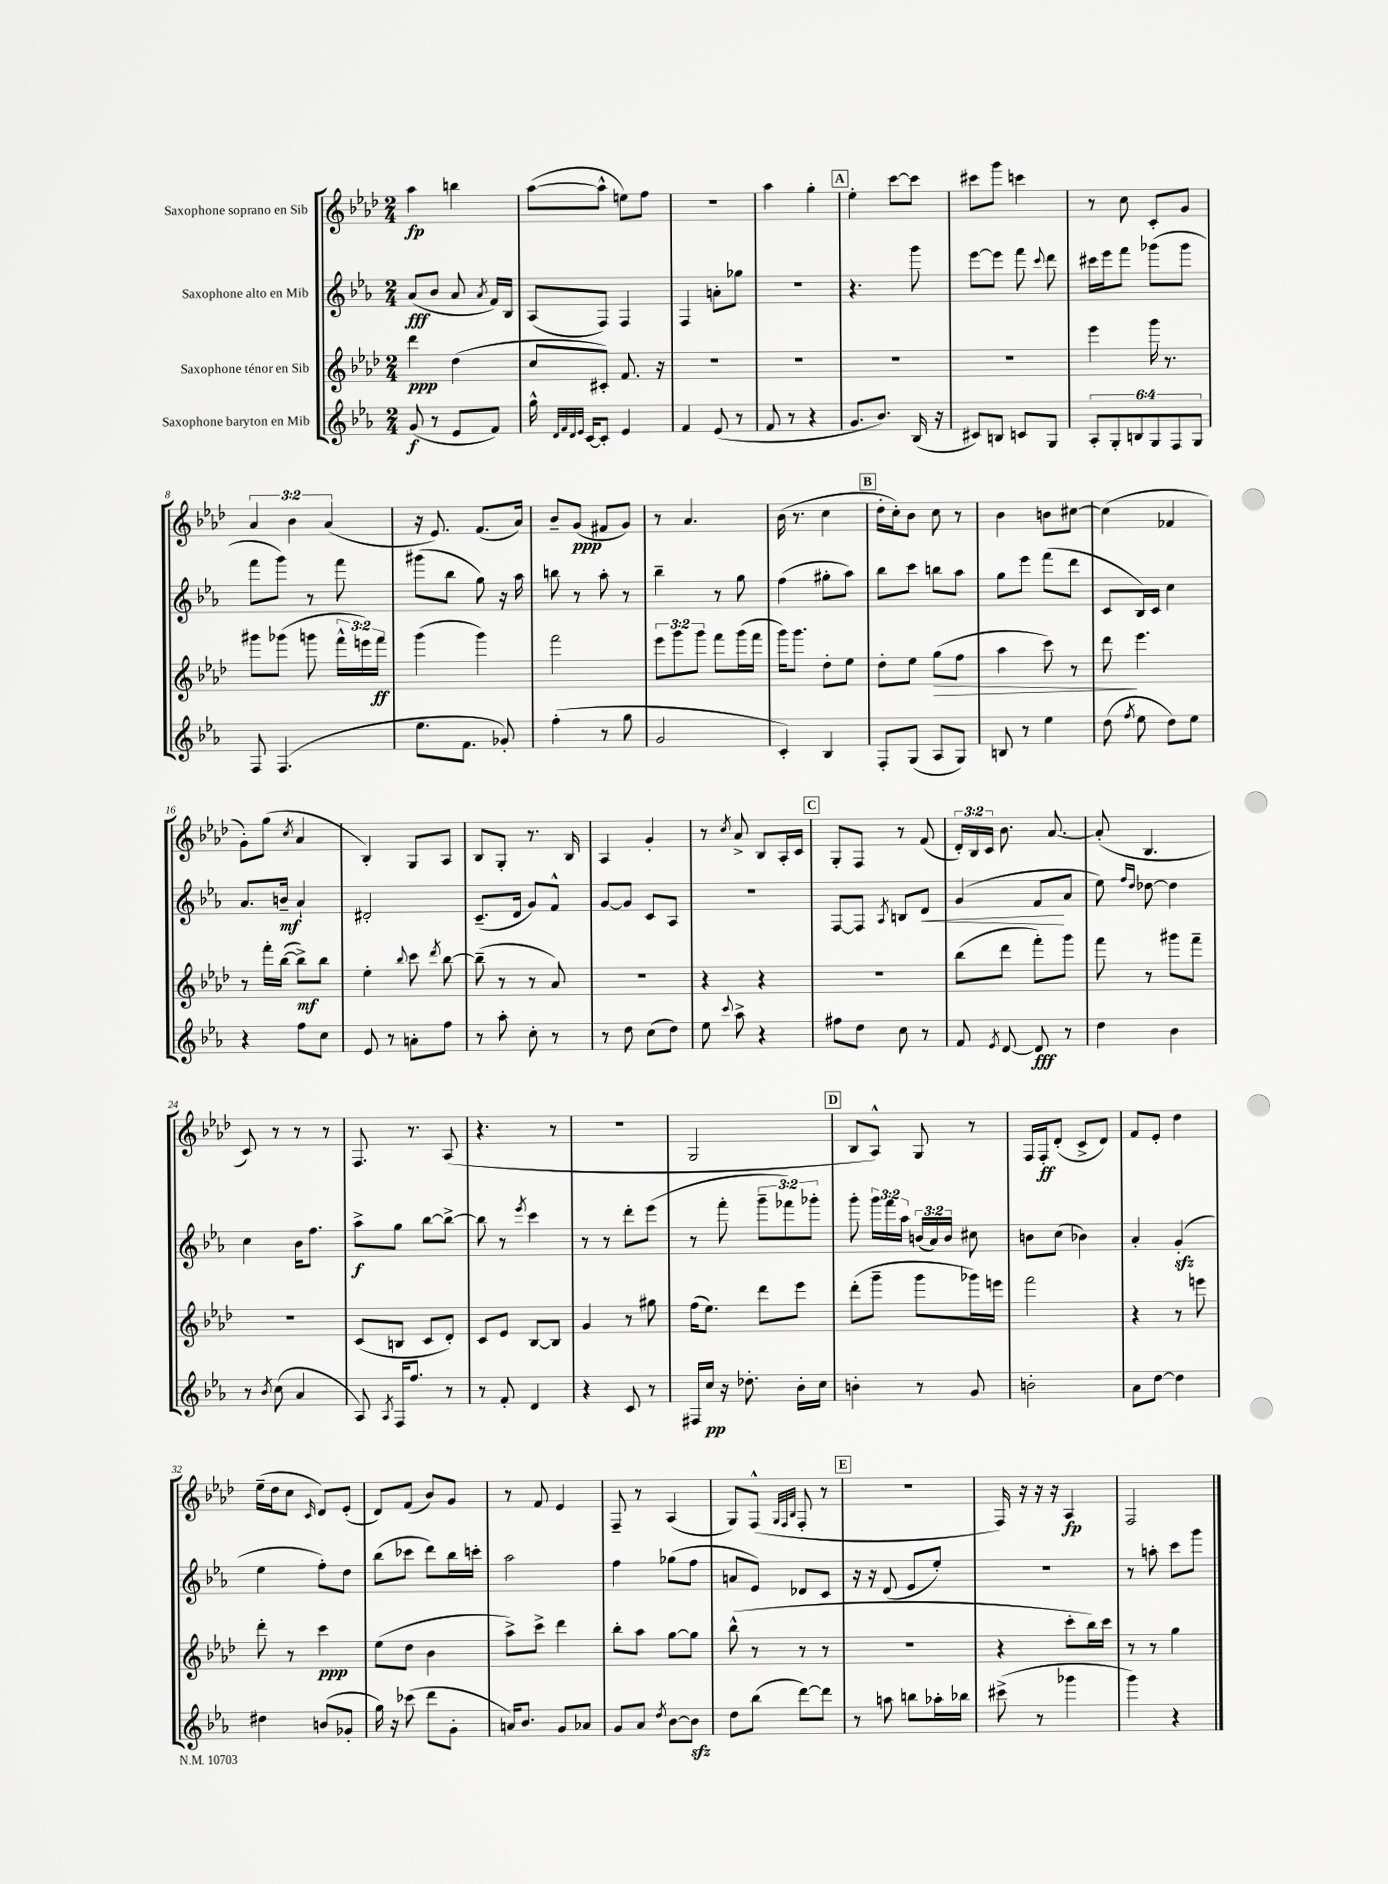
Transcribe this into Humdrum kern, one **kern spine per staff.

**kern	**dynam	**kern	**dynam	**kern	**dynam	**kern	**dynam
*part4	*part4	*part3	*part3	*part2	*part2	*part1	*part1
*staff4	*staff4	*staff3	*staff3	*staff2	*staff2	*staff1	*staff1
*I"Saxophone baryton en Mib	*	*I"Saxophone ténor en Sib	*	*I"Saxophone alto en Mib	*	*I"Saxophone soprano en Sib	*
*clefG2	*	*clefG2	*	*clefG2	*	*clefG2	*
*k[b-e-a-]	*	*k[b-e-a-d-]	*	*k[b-e-a-]	*	*k[b-e-a-d-]	*
*M2/4	*	*M2/4	*	*M2/4	*	*M2/4	*
=1	=1	=1	=1	=1	=1	=1	=1
(8g/	f	4ddd-\	ppp	(8a-/L	fff	4aa-\	fp
8r	.	.	.	8b-/J	.	.	.
8e-/L	.	(4dd-\	.	8a-/	.	4bbn\	.
.	.	.	.	8qa-/	.	.	.
8f/J)	.	.	.	16f/LL)	.	.	.
.	.	.	.	16B-/JJ	.	.	.
=2	=2	=2	=2	=2	=2	=2	=2
16gg^^\	.	8cc/L	.	(8A-/L	.	([8aa-\L	.
32qqd/LLL	.	.	.	.	.	.	.
32qqf/	.	.	.	.	.	.	.
32qqd/	.	.	.	.	.	.	.
32qqe-/JJJ	.	.	.	.	.	.	.
[16c/KL	.	.	.	.	.	.	.
8c'/J]	.	8c#X'/J)	.	8F/J)	.	8aa-^^\J]	.
4e-/	.	8.f/	.	4F/	.	8een\L)	.
.	.	.	.	.	.	8ff\J	.
.	.	16r	.	.	.	.	.
=3	=3	=3	=3	=3	=3	=3	=3
4f/	.	2r	.	4F/	.	2r	.
(8e-/	.	.	.	8an'\L	.	.	.
8r	.	.	.	8gg-X\J	.	.	.
=4	=4	=4	=4	=4	=4	=4	=4
8f/	.	2r	.	2r	.	4aa-\	.
8r	.	.	.	.	.	.	.
4r	.	.	.	.	.	4gg'\	.
!!LO:REH:place=s1:t=A
=5	=5	=5	=5	=5	=5	=5	=5
8.g/L	.	2r	.	4.r	.	4ee-'\	.
8.b-/J)	.	.	.	.	.	.	.
.	.	.	.	.	.	[8ccc\L	.
(16B-/	.	.	.	8ggg\	.	8ccc\J]	.
16r	.	.	.	.	.	.	.
=6	=6	=6	=6	=6	=6	=6	=6
8c#X/L)	.	2r	.	[8eee-\L	.	8ccc#X\L	.
8Bn/J	.	.	.	8eee-\J]	.	8ggg\J	.
8cn/L	.	.	.	8fff\	.	4cccn\	.
.	.	.	.	8qqccc/	.	.	.
8G/J	.	.	.	8ddd\	.	.	.
=7	=7	=7	=7	=7	=7	=7	=7
12A-'/L	.	4eee-\	.	16ccc#X\LL	.	8r	.
.	.	.	.	16eee-\J	.	.	.
12G'/	.	.	.	.	.	.	.
.	.	.	.	8fff\J	.	8cc\	.
12Bn/	.	.	.	.	.	.	.
12G/	.	16ggg\	.	(8ggg-X\L	.	8c'/L	.
.	.	8.r	.	.	.	.	.
12F/	.	.	.	.	.	.	.
.	.	.	.	8ggg-\J	.	8g/J	.
12G/J	.	.	.	.	.	.	.
!!LO:LB:g=z
=8	=8	=8	=8	=8	=8	=8	=8
8F/	.	8ggg#X\L	.	8fff\L	.	6a-/	.
(4.F/	.	(8ggg-X\J	.	8ggg\J)	.	.	.
.	.	.	.	.	.	6b-\	.
.	.	8gggn\	.	8r	.	.	.
.	.	.	.	.	.	(6a-/	.
.	.	24fff^^\LL	.	8fff\	.	.	.
.	.	24eeen\)	.	.	.	.	.
.	.	24fff\JJ	ff	.	.	.	.
=9	=9	=9	=9	=9	=9	=9	=9
8.ee-\L	.	(4ggg\	.	(8ggg#X\L	.	16r	.
.	.	.	.	.	.	8.e-/)	.
.	.	.	.	8bb-\J	.	.	.
8.f\J	.	.	.	.	.	.	.
.	.	4ggg\)	.	8gg\)	.	(8.f/L	.
8g-X'/)	.	.	.	16r	.	.	.
.	.	.	.	16aa-\	.	16a-/Jk)	.
=10	=10	=10	=10	=10	=10	=10	=10
(4ff'\	.	2fff\	.	8bbn\	.	8b-~/L	.
.	.	.	.	8r	.	(8g/J	ppp
8r	.	.	.	8aa-'\	.	8f#X/L	.
8gg\	.	.	.	8r	.	8g/J)	.
=11	=11	=11	=11	=11	=11	=11	=11
2g/	.	12eee-\L	.	4bb-~\	.	8r	.
.	.	12ggg\	.	.	.	.	.
.	.	.	.	.	.	4.a-/	.
.	.	12ggg\J	.	.	.	.	.
.	.	8fff\L	.	8r	.	.	.
.	.	(16ggg\L	.	8gg\	.	.	.
.	.	16fff\JJ	.	.	.	.	.
=12	=12	=12	=12	=12	=12	=12	=12
4c'/)	.	16ggg\KL)	.	(4ff\	.	(16b-\	.
.	.	8.ggg\J	.	.	.	8.r	.
4B-/	.	8dd-'\L	.	8gg#X'\L	.	4cc\	.
.	.	8ee-\J	.	8aa-\J)	.	.	.
!!LO:REH:place=s1:t=B
=13	=13	=13	=13	=13	=13	=13	=13
8F'/L	.	8dd-'\L	.	8bb-\L	.	16dd-'\LL	.
.	.	.	.	.	.	16cc'\J)	.
(8G/J	.	8ee-\J	.	8ccc\J	.	8b-\J	.
!	!	!	!LO:HP:b	!	!	!	!
8A-/L	.	(8gg\L	>	8bbn\L	.	8cc\	.
8G/J)	.	8ff\J	.	8aa-\J	.	8r	.
=14	=14	=14	=14	=14	=14	=14	=14
8Bn/	.	4aa-\	.	8gg\L	.	4b-\	.
8r	.	.	.	8eee-\J	.	.	.
4ee-\	.	8ccc\)	.	(8fff\L	.	8bn\L	.
.	.	8r	.	8ddd\J	.	[8cc#X\J	.
=15	=15	=15	=15	=15	=15	=15	=15
(8dd\	.	8ddd-\	.	8c/L	.	(4cc#\]	.
8qff/	.	.	.	.	.	.	.
8ee-\	.	4.eee-\	]	16B-/L)	.	.	.
.	.	.	.	16c/JJ	.	.	.
8dd\L)	.	.	.	4cc\	.	4f-X/	.
8ee-\J	.	.	.	.	.	.	.
!!LO:LB:g=z
=16	=16	=16	=16	=16	=16	=16	=16
4r	.	8r	.	8.a-/L	.	8g'\L)	.
.	.	16fff'\LL	.	.	.	(8gg\J	.
.	.	([16bb-\JJ	.	16bn~/Jk	mf	.	.
.	.	.	.	.	.	8qcc/	.
8ff\L	.	8bb-^\L])	mf	4a-`/	.	4a-/	.
8cc\J	.	8bb-\J	.	.	.	.	.
=17	=17	=17	=17	=17	=17	=17	=17
8e-/	.	4ee-'\	.	2d#X'/	.	4B-'/)	.
8r	.	.	.	.	.	.	.
.	.	8qqbb-/	.	.	.	.	.
8an'\L	.	8ccc\	.	.	.	8G/L	.
.	.	8qddd-/	.	.	.	.	.
8ff\J	.	[8bb-\	.	.	.	8A-/J	.
=18	=18	=18	=18	=18	=18	=18	=18
8r	.	(8bb-~\]	.	(8.c~/L	.	8B-/L	.
8aa-'\	.	8r	.	.	.	8G'/J	.
.	.	.	.	16d/Jk	.	.	.
8cc'\	.	8r	.	8g/L)	.	8.r	.
8r	.	8a-/)	.	8f^^/J	.	.	.
.	.	.	.	.	.	16B-/	.
=19	=19	=19	=19	=19	=19	=19	=19
8r	.	2r	.	[8g/L	.	4A-/	.
8dd\	.	.	.	8g/J]	.	.	.
(8cc\L	.	.	.	8c/L	.	4g'/	.
8dd\J)	.	.	.	8A-/J	.	.	.
=20	=20	=20	=20	=20	=20	=20	=20
8ee-\	.	4r	.	2r	.	8r	.
8qqccc/	.	.	.	.	.	8qcc/	.
8aa-^\	.	.	.	.	.	8a-^/	.
4r	.	4r	.	.	.	8B-/L	.
.	.	.	.	.	.	16A-'/L	.
.	.	.	.	.	.	16c/JJ	.
!!LO:REH:place=s1:t=C
=21	=21	=21	=21	=21	=21	=21	=21
8ff#X\L	.	2r	.	[8F/L	.	8G'/L	.
8dd\J	.	.	.	8F/J]	.	8F/J	.
.	.	.	.	8qA-/	.	.	.
8cc\	.	.	.	8Bn/L	.	8r	.
!	!	!	!	!	!LO:HP:b	!	!
8r	.	.	.	8d/J	<	(8f/	.
=22	=22	=22	=22	=22	=22	=22	=22
8f/	.	(8bb-\L	.	(4g/	.	24d-'/LL)	.
.	.	.	.	.	.	24B-/	.
.	.	.	.	.	.	24c/JJ	.
8qe-/	.	.	.	.	.	.	.
[8d/	.	8ddd-\J	.	.	.	8.b-\	.
8d/]	fff	8fff'\L)	.	8f/L	.	.	.
.	.	.	.	.	.	[8.a-/	.
8r	.	8ggg\J	.	8a-/J	[	.	.
=23	=23	=23	=23	=23	=23	=23	=23
4dd\	.	8fff\	.	8ee-\)	.	(8a-'/]	.
.	.	.	.	16qqff/LL	.	.	.
.	.	.	.	16qqdd/JJ	.	.	.
.	.	8r	.	[8dd-X\	.	4.B-/	.
4b-\	.	8ggg#X\L	.	4dd-\]	.	.	.
.	.	8fff~\J	.	.	.	.	.
!!LO:LB:g=z
=24	=24	=24	=24	=24	=24	=24	=24
8r	.	2r	.	4cc\	.	8c/)	.
8qb-/	.	.	.	.	.	.	.
(8cc\	.	.	.	.	.	8r	.
4a-/	.	.	.	16b-\KL	.	8r	.
.	.	.	.	8.ff\J	.	.	.
.	.	.	.	.	.	8r	.
=25	=25	=25	=25	=25	=25	=25	=25
8A-/)	.	(8c/L	.	8aa-^\L	f	8.F/	.
8qA-/	.	.	.	.	.	.	.
16F/KL	.	8Bn/J	.	8gg\J	.	.	.
8.ff/J	.	.	.	.	.	8.r	.
.	.	8c/L	.	[8bb-\L	.	.	.
8r	.	8d-'/J)	.	8bb-^\J_	.	(8A-/	.
=26	=26	=26	=26	=26	=26	=26	=26
8r	.	8c/L	.	8bb-\]	.	4.r	.
8f'/	.	8e-/J	.	8r	.	.	.
.	.	.	.	8qeee-/	.	.	.
4d/	.	[8B-/L	.	4ccc\	.	.	.
.	.	8B-/J]	.	.	.	8r	.
=27	=27	=27	=27	=27	=27	=27	=27
4r	.	4g/	.	8r	.	2r	.
.	.	.	.	8r	.	.	.
8c/	.	8r	.	8ddd'\L	.	.	.
8r	.	8gg#X\	.	(8eee-\J	.	.	.
=28	=28	=28	=28	=28	=28	=28	=28
16F#X/LL	.	(16ff\KL	.	8r	.	2G/	.
16cc/JJ	pp	8.ee-\J)	.	.	.	.	.
16r	.	.	.	8fff'\	.	.	.
8.dd-X'\	.	.	.	.	.	.	.
.	.	8ddd-\L	.	12ggg~\L	.	.	.
.	.	.	.	12fff-X\)	.	.	.
16b-'\LL	.	8eee-\J	.	.	.	.	.
.	.	.	.	12ggg-X'\J	.	.	.
16cc\JJ	.	.	.	.	.	.	.
!!LO:REH:place=s1:t=D
=29	=29	=29	=29	=29	=29	=29	=29
4bn'\	.	(8ddd-'\L	.	8ggg'\	.	8B-/L	.
.	.	8ggg~\J	.	24ggg\LL	.	8A-^^/J)	.
.	.	.	.	24fff\	.	.	.
.	.	.	.	24aa-\JJ	.	.	.
8r	.	8ggg\L	.	(24bn/LL	.	8G/	.
.	.	.	.	24a-/)	.	.	.
.	.	.	.	24b/JJ	.	.	.
8g/	.	16ggg-X\L)	.	8cc#X\	.	8r	.
.	.	16eeen\JJ	.	.	.	.	.
=30	=30	=30	=30	=30	=30	=30	=30
2bn'\	.	2fff\	.	8bn\L	.	16F/LL	.
.	.	.	.	.	.	16F'/J	ff
.	.	.	.	(8cc\J	.	(8d-'/J	.
.	.	.	.	4b-X\)	.	8c^/L	.
.	.	.	.	.	.	8d-/J)	.
=31	=31	=31	=31	=31	=31	=31	=31
8a-\L	.	4r	.	4a-'/	.	8f/L	.
[8dd\J	.	.	.	.	.	8e-'/J	.
4dd\]	.	8r	.	(4gzz'/	.	4dd-\	.
.	.	8eeen\	.	.	.	.	.
!!LO:LB:g=z
=32	=32	=32	=32	=32	=32	=32	=32
4dd#X\	.	8ddd-'\	.	4ee-\	.	(16ee-~\LL	.
.	.	.	.	.	.	16dd-\J	.
.	.	8r	.	.	.	8cc\J	.
.	.	.	.	.	.	16qqc/	.
(8bn/L	.	4ccc\	ppp	8ff'\L)	.	8d-/L)	.
8g-X'/J	.	.	.	8dd\J	.	(8e-'/J	.
=33	=33	=33	=33	=33	=33	=33	=33
16gg\)	.	(8ee-\L	.	(8bb-\L	.	8d-/L)	.
16r	.	.	.	.	.	.	.
(8ccc-X\	.	8dd-\J	.	8ccc-X\J	.	(8f/J	.
8ddd\L	.	4b-\	.	8ddd\L)	.	8b-/L)	.
8g'\J	.	.	.	16bb-\L	.	8g/J	.
.	.	.	.	16cccn'\JJ	.	.	.
=34	=34	=34	=34	=34	=34	=34	=34
16an/KL)	.	8aa-^\L)	.	2aa-\	.	8r	.
8.b-/J	.	.	.	.	.	.	.
.	.	8ccc^\J	.	.	.	8f/	.
8g/L	.	4ddd-\	.	.	.	4e-/	.
8a-X/J	.	.	.	.	.	.	.
=35	=35	=35	=35	=35	=35	=35	=35
8g/L	.	8bb-'\L	.	4ff\	.	8F~/	.
8a-/J	.	8aa-\J	.	.	.	8r	.
8qdd/	.	.	.	.	.	.	.
[8b-\L	.	[8gg\L	.	(8gg-X\L	.	(4A-/	.
8b-zz\J]	.	8gg\J]	.	8ff\J	.	.	.
=36	=36	=36	=36	=36	=36	=36	=36
8dd\L	.	(8bb-^^\	.	8an/L	.	8G/L)	.
(8bb-\J	.	8r	.	8e-/J)	.	(8F^^/J	.
.	.	.	.	.	.	32qqG/LLL	.
.	.	.	.	.	.	32qqF/	.
.	.	.	.	.	.	32qqB-/JJJ	.
[8ddd\L)	.	8r	.	8d-X/L	.	8F'/	.
8ddd\J]	.	8r	.	8c/J	.	8r	.
!!LO:REH:place=s1:t=E
=37	=37	=37	=37	=37	=37	=37	=37
8r	.	2r	.	16r	.	2r	.
.	.	.	.	16r	.	.	.
8aan\	.	.	.	(8d/	.	.	.
8bbn\L	.	.	.	8e-/L	.	.	.
16aa-X'\L	.	.	.	8ee-'/J)	.	.	.
16bb-X\JJ	.	.	.	.	.	.	.
=38	=38	=38	=38	=38	=38	=38	=38
(8ccc#X^\	.	4r	.	2r	.	16F/)	.
.	.	.	.	.	.	16r	.
8r	.	.	.	.	.	16r	.
.	.	.	.	.	.	16r	.
4ggg-X\	.	8ccc'\L	.	.	.	4A-/	fp
.	.	16bb-\L)	.	.	.	.	.
.	.	16ccc\JJ	.	.	.	.	.
=39	=39	=39	=39	=39	=39	=39	=39
4ggg\)	.	8r	.	8r	.	2F/	.
.	.	8r	.	8aan'\	.	.	.
4r	.	4gg\	.	8ccc\L	.	.	.
.	.	.	.	8ggg\J	.	.	.
==	==	==	==	==	==	==	==
*-	*-	*-	*-	*-	*-	*-	*-
